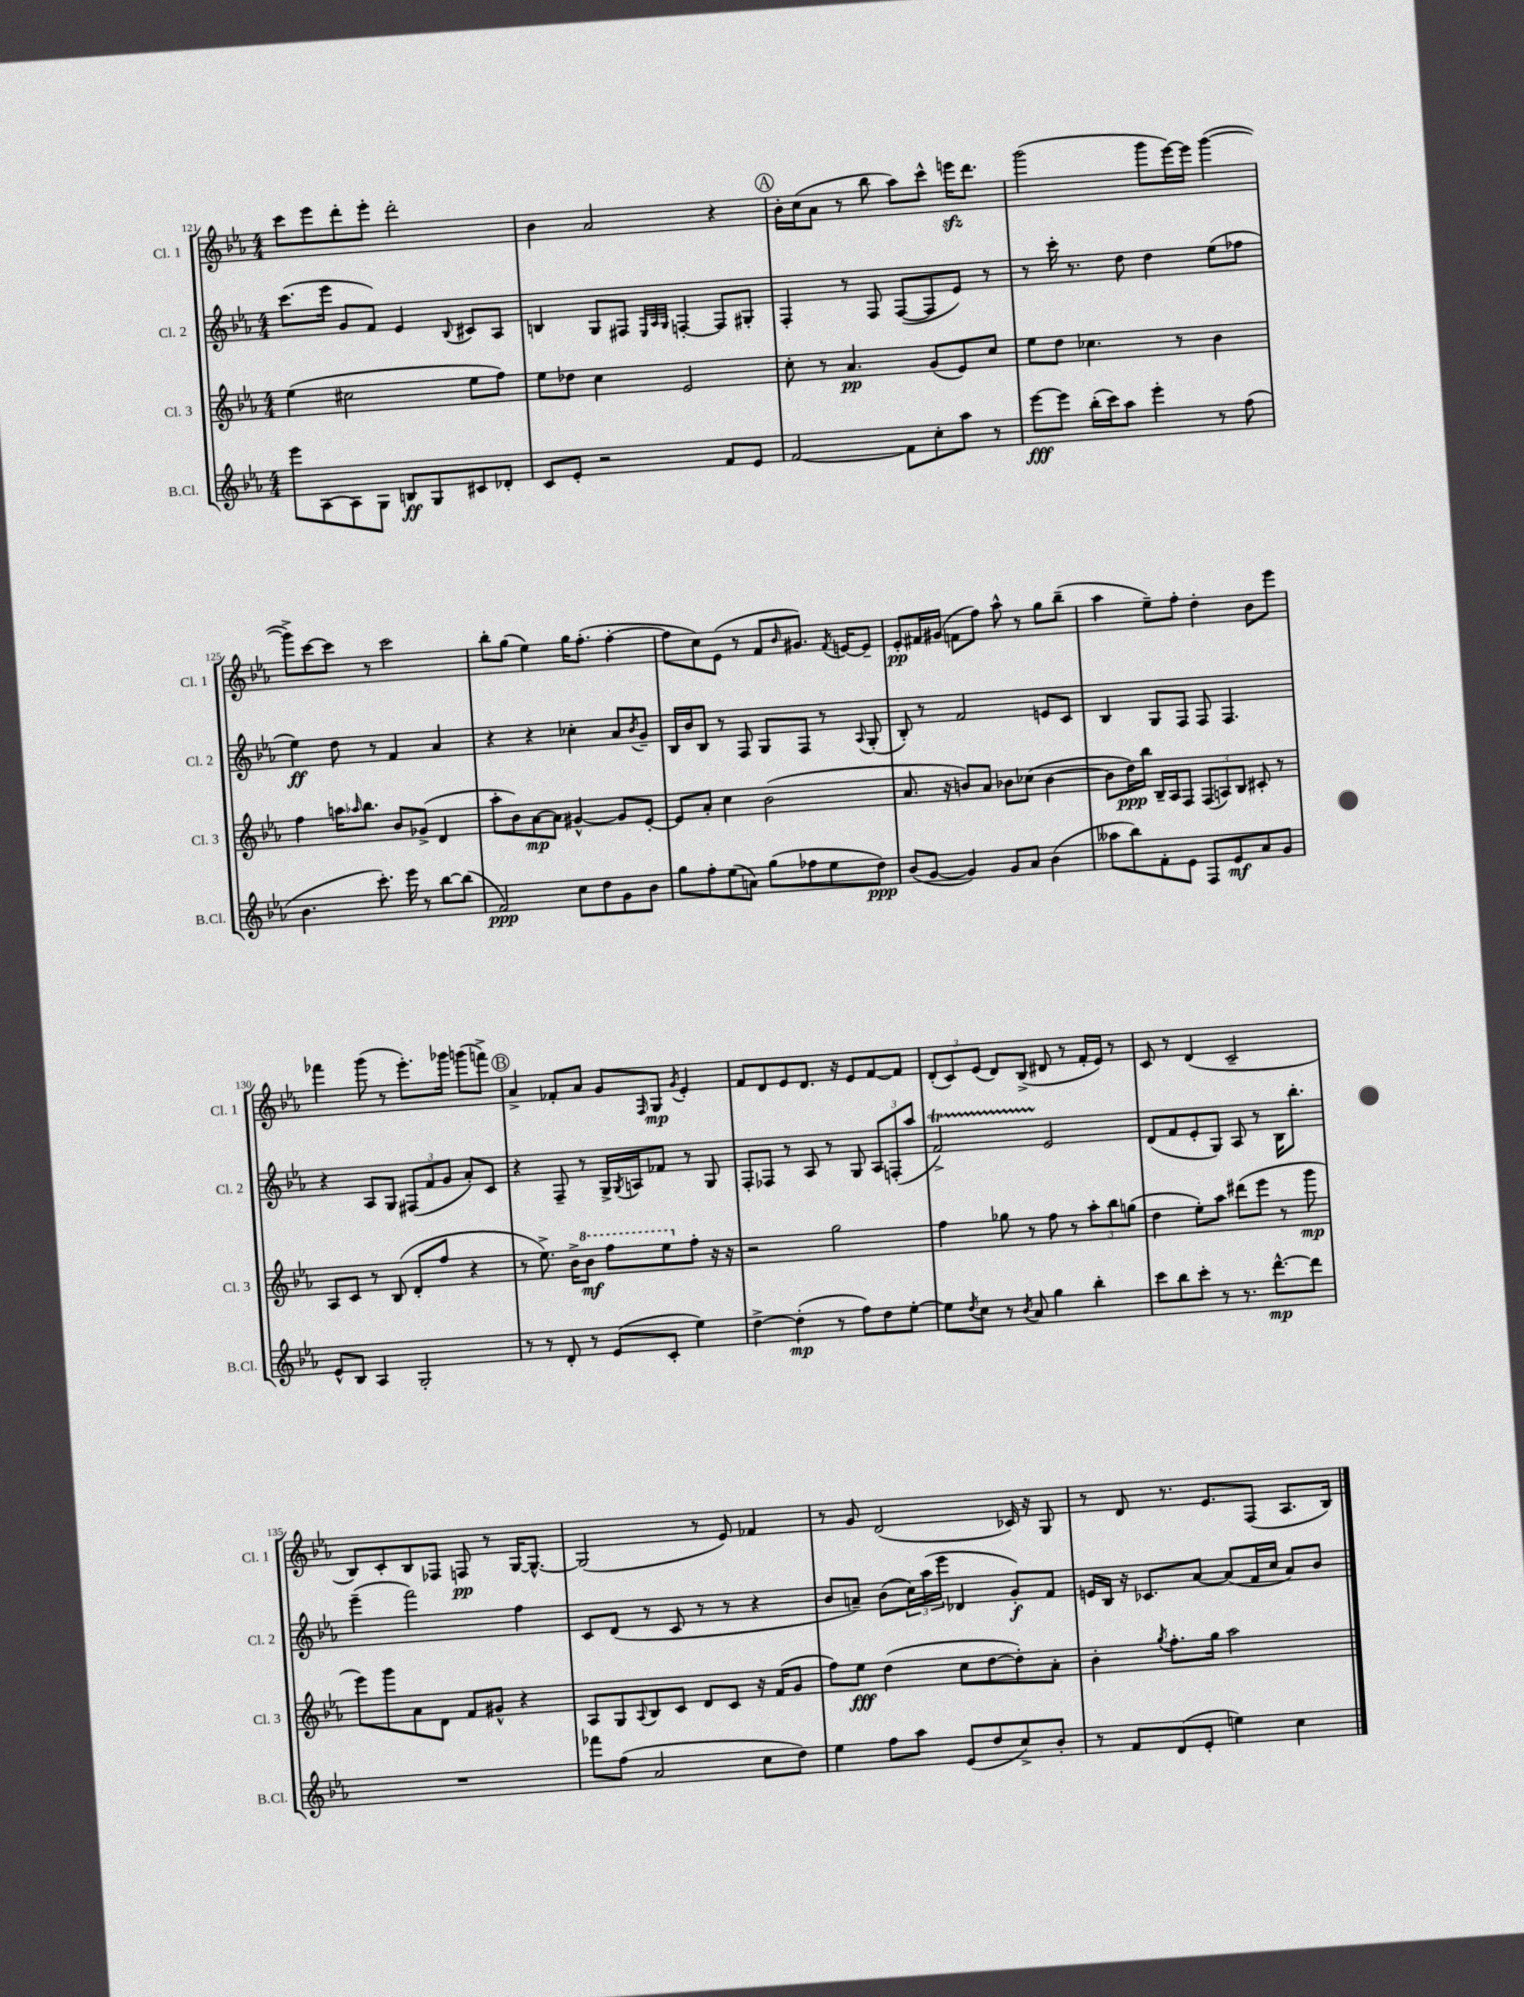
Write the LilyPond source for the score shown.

<<
\new StaffGroup <<
\new Staff = "s0" \with { instrumentName = "Cl. 1" shortInstrumentName = "Cl. 1" } {
    \clef treble \key ees \major \numericTimeSignature \time 4/4
    c'''8 ees'''8 d'''8-. ees'''8-. d'''2-. |
    bes'4 aes'2 r4 |
    \mark \markup { \circle "A" } bes'16-. c''16( aes'8 r8 bes''8 aes''8) c'''8-^ e'''16\sfz d'''8. |
    g'''2( g'''8 ees'''16~) ees'''16 g'''4~( |
    g'''8->) c'''8~ c'''8 r8 c'''2 |
    bes''8-. g''8( ees''4) g''16 f''8.-.( f''4~-. |
    f''8 c''8) ees'8( r8 f'8 \grace { bes'16 } gis'8.) \acciaccatura { f'8 } e'16~ e'8-- |
    ees'8-.\pp fis'16 gis'16( f'8 f''8) aes''8-^ r8 g''8 bes''8--( |
    aes''4 ees''8--) f''8-. d''4-. bes'8 ees'''8 |
    fes'''4 g'''8( r8 ees'''8.-.) ges'''16 g'''8( f'''8->) |
    \mark \markup { \circle "B" } aes'4-> fes'8-. aes'8 g'8 \grace { f16 } g8\mp \acciaccatura { g'8 } ees'4-. |
    f'8 d'8 ees'8 d'8. r16 ees'8 f'8~ f'8 |
    \tuplet 3/2 { d'8-.( c'8) ees'8( } d'8) bes8->( dis'8 r8 f'16-. ees'16) r8 |
    c'8 r8 d'4( c'2-- |
    bes8) c'8-. bes8 fes8 f8\pp r8 g16~ g8.~-^ |
    g2( r8 ees'8) fes'4 |
    r8 g'8 d'2( ces'16) r16 g8 |
    r8 d'8 r8. ees'8. f8( aes8. bes16) \bar "|." |
}
\new Staff = "s1" \with { instrumentName = "Cl. 2" shortInstrumentName = "Cl. 2" } {
    \clef treble \key ees \major \numericTimeSignature \time 4/4
    c'''8.( ees'''16 g'8 f'8) ees'4 \appoggiatura { bes8 } cis'8 aes8 |
    b4 g8 fis8 \grace { ees32 aes32 g32 } f4~-. f8 gis8-. |
    \mark \markup { \circle "A" } f4-. r8 f8 f8~( f8 ees'8) r8 |
    r8 c'''16-. r8. d''8 d''4 ees''8( fes''8 |
    ees''4\ff) d''8 r8 f'4 aes'4 |
    r4 r4 ces''4-. aes'8 \acciaccatura { bes'8 } g'8-- |
    bes16 bes'16 bes8 r8 f8 g8 f8 r8 \appoggiatura { aes8 } g8-.( |
    bes8-.) r8 f'2 e'8 c'8 |
    bes4 g8 f8 f8 f4. |
    r4 aes8 g8 \tuplet 3/2 { fis8( f'8 g'8 } aes'8-.) c'8 |
    \mark \markup { \circle "B" } r4 f8-- r8 g16-> \acciaccatura { g8 } a16 fes'8 r8 g8 |
    f8-. fes8 r8 aes8 r8 g8 \tuplet 3/2 { aes8 f8-.( aes''8 } |
    f'2->\startTrillSpan) ees'2\stopTrillSpan |
    d'8( f'8 ees'8-. g8) aes8 r8 bes16 bes''8.-. |
    ees'''4--( f'''2) f''4 |
    c'8 d'8( r8 c'8 r8 r8 r4 |
    bes'8 a'8--) bes'8( \tuplet 3/2 { c''16) aes''16( ees'''16 } des'4 g'8-.\f) f'8 |
    e'16 bes16 r16 ces'8. aes'8~ aes'8( f'16 c''16 aes'8) bes'8 \bar "|." |
}
\new Staff = "s2" \with { instrumentName = "Cl. 3" shortInstrumentName = "Cl. 3" } {
    \clef treble \key ees \major \numericTimeSignature \time 4/4
    ees''4( cis''2 ees''8 f''8) |
    ees''8 des''8 c''4 ees'2 |
    \mark \markup { \circle "A" } c''8-. r8 aes'4.\pp g'8( ees'8) c''8 |
    ees''8 d''8 ces''4. r8 bes'4 |
    f''4 a''16 \grace { aes''16 } bes''8. bes'8 ges'8->( d'4 |
    aes''8-. bes'8) aes'8~\mp aes'8 gis'4~-^ gis'8 ees'8~-. |
    ees'8 aes'8-. c''4 bes'2( |
    aes'8. r16 b'8) aes'8 bes'8 ces''8( bes'4~ |
    bes'8 d''16\ppp) bes''16 bes16-- aes16 f8 \tuplet 3/2 { f8( a8) bes8 } cis'8-. r8 |
    aes8 c'8 r8 bes8( d'8-. f''8 r4 |
    \mark \markup { \circle "B" } r8 ees''8.->) bes'16-> \ottava #1 bes''8\mf f'''8 ees'''8 \ottava #0 f''8-. r16 r16 |
    r2 g''2 |
    f''4 ges''8 r8 f''8 r8 \tuplet 3/2 { aes''8-. bes''8 g''8( } |
    d''4 ees''8-.) aes''8 dis'''8( ees'''8 r8 g'''8\mp |
    ees'''8) g'''8 aes'8 d'8 f'8 gis'8-^ r4 |
    aes8 g8 \appoggiatura { aes8 } bes8 c'8 d'8 c'8 r16 f'16( g'8 |
    f''8) ees''8\fff d''4( c''8 d''8~ d''8-.) aes'8-. |
    bes'4-. \acciaccatura { g''8 } f''8.-. g''16 aes''2 \bar "|." |
}
\new Staff = "s3" \with { instrumentName = "B.Cl." shortInstrumentName = "B.Cl." } {
    \clef treble \key ees \major \numericTimeSignature \time 4/4
    ees'''8 aes8~ aes8 g8 b8\ff g8 cis'8 des'8-. |
    c'8 ees'8-. r2 f'8 ees'8 |
    \mark \markup { \circle "A" } f'2~ f'8 c''8-. aes''8 r8 |
    ees'''8~\fff ees'''8 bes''16-.( c'''16) aes''8 ees'''4-. r8 f''8( |
    bes'4. c'''8.-.) ees'''16 r8 bes''8~ bes''8( |
    f'2\ppp) c''8 d''8 g'8 bes'8 |
    g''8 f''8-. ees''8( a'8) g''8( fes''8 ees''8 d''8\ppp) |
    bes'8( g'8~ g'4) g'8 aes'8 bes'4( |
    aeses''8 bes''8) f'8-. ees'8 f8 ees'8\mf aes'8 g'8 |
    ees'8-^ bes8 aes4 g2-. |
    \mark \markup { \circle "B" } r8 r8 d'8-. r8 ees'8( c'8-. ees''4) |
    d''4~-> d''4-.\mp( r8 f''8) d''8 ees''8~-. |
    ees''8 \acciaccatura { d''8 } c''8 r8 \acciaccatura { bes'8 } aes'8 g''4 bes''4-. |
    c'''8 bes''8 c'''8-. r8 r8. d'''8.~-^\mp d'''8 |
    R1 |
    fes'''8 f''8( aes'2 c''8 d''8) |
    ees''4 f''8 aes''8 ees'8( d''8 c''8->) bes'8-. |
    r8 f'8 d'8( ees'8-. e''4) c''4 \bar "|." |
}
>>
>>
\layout { \context { \Score currentBarNumber = #121 } }
